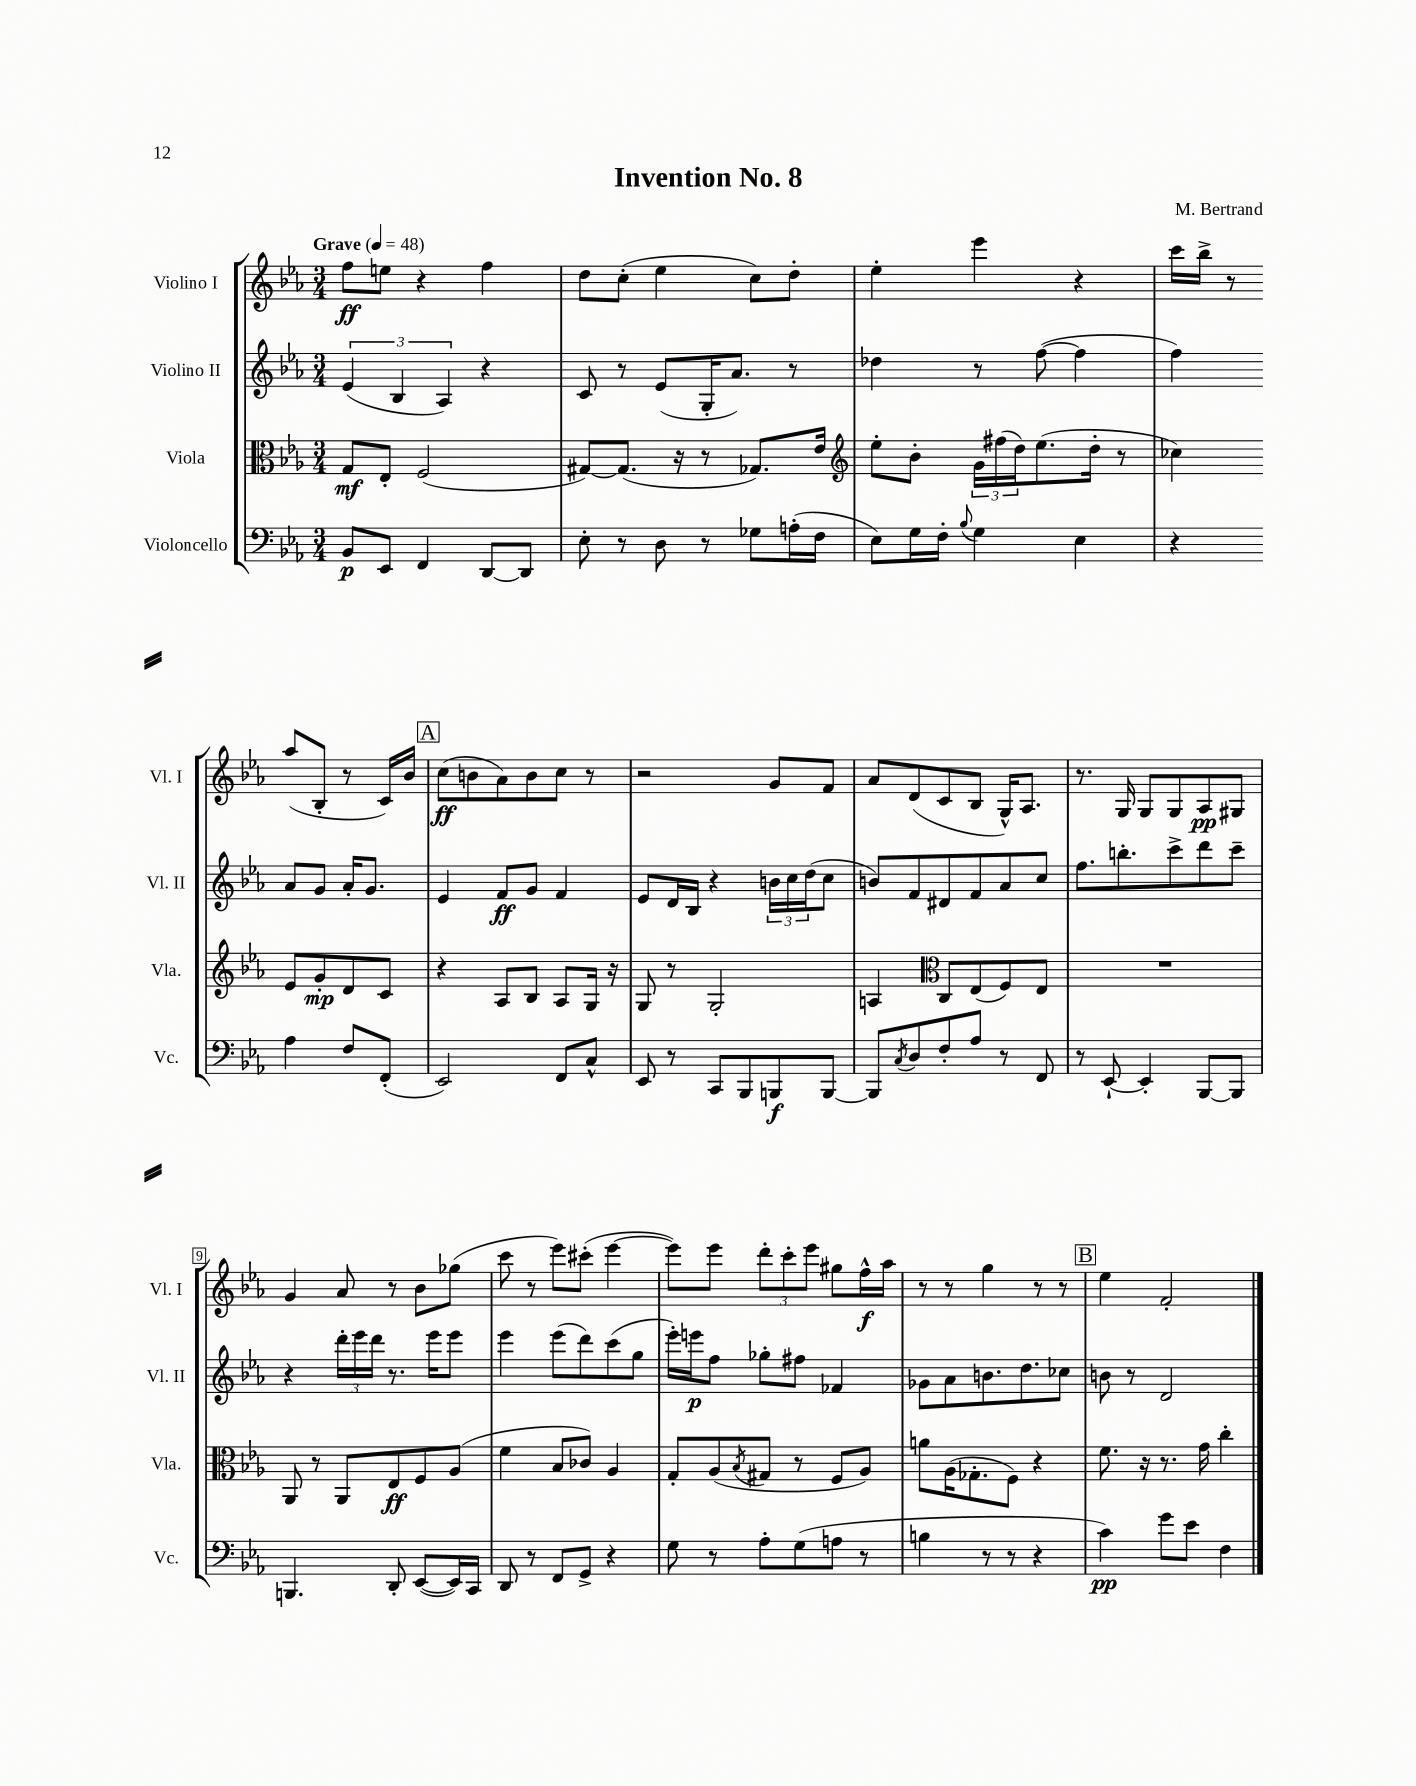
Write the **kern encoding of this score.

**kern	**dynam	**kern	**dynam	**kern	**dynam	**kern	**dynam
*part4	*part4	*part3	*part3	*part2	*part2	*part1	*part1
*staff4	*staff4	*staff3	*staff3	*staff2	*staff2	*staff1	*staff1
*I"Violoncello	*	*I"Viola	*	*I"Violino II	*	*I"Violino I	*
*I'Vc.	*	*I'Vla.	*	*I'Vl. II	*	*I'Vl. I	*
*clefF4	*	*clefC3	*	*clefG2	*	*clefG2	*
*k[b-e-a-]	*	*k[b-e-a-]	*	*k[b-e-a-]	*	*k[b-e-a-]	*
*M3/4	*	*M3/4	*	*M3/4	*	*M3/4	*
*MM48	*	*MM48	*	*MM48	*	*MM48	*
=1	=1	=1	=1	=1	=1	=1	=1
!	!	!	!	!	!	!LO:TX:a:B:t=Grave	!
8BB-/L	p	8G/L	mf	(6e-/	.	8ff\L	ff
8EE-/J	.	8E-'/J	.	.	.	8een\J	.
.	.	.	.	6B-/	.	.	.
4FF/	.	(2F/	.	.	.	4r	.
.	.	.	.	6A-/)	.	.	.
[8DD/L	.	.	.	4r	.	4ff\	.
8DD/J]	.	.	.	.	.	.	.
=2	=2	=2	=2	=2	=2	=2	=2
8E-'\	.	[8G#X/L)	.	8c/	.	8dd\L	.
8r	.	(8.G#/J]	.	8r	.	(8cc'\J	.
8D\	.	.	.	(8e-/L	.	4ee-\	.
.	.	16r	.	.	.	.	.
8r	.	8r	.	16G'/K	.	.	.
.	.	.	.	8.a-/J)	.	.	.
8G-X\L	.	8.G-X/L)	.	.	.	8cc\L)	.
(16An'\L	.	.	.	8r	.	8dd'\J	.
16F\JJ	.	16e-/Jk	.	.	.	.	.
=3	=3	=3	=3	=3	=3	=3	=3
*	*	*clefG2	*	*	*	*	*
8E-\L)	.	8ee-'\L	.	4dd-X\	.	4ee-'\	.
16G\L	.	8b-'\J	.	.	.	.	.
16F'\JJ	.	.	.	.	.	.	.
8qqB-/	.	.	.	.	.	.	.
4G\	.	24g\LL	.	8r	.	4eee-\	.
.	.	(24ff#X\	.	.	.	.	.
.	.	24dd\J)	.	.	.	.	.
.	.	(8.ee-\	.	([8ff\	.	.	.
4E-\	.	.	.	4ff\]	.	4r	.
.	.	16dd'\Jk	.	.	.	.	.
.	.	8r	.	.	.	.	.
=4	=4	=4	=4	=4	=4	=4	=4
4r	.	4cc-X\)	.	4ff\)	.	16ccc\LL	.
.	.	.	.	.	.	16bb-^\JJ	.
.	.	.	.	.	.	8r	.
4A-\	.	8e-/L	.	8a-/L	.	(8aa-/L	.
.	.	8g'/	mp	8g/J	.	8B-'/J	.
8F/L	.	8d/	.	16a-'/KL	.	8r	.
.	.	.	.	8.g/J	.	.	.
(8FF'/J	.	8c/J	.	.	.	16c/LL)	.
.	.	.	.	.	.	16b-/JJ	.
!!LO:LB:g=z
!!LO:REH:place=s1:t=A
=5	=5	=5	=5	=5	=5	=5	=5
2EE-/)	.	4r	.	4e-/	.	(8cc\L	ff
.	.	.	.	.	.	8bn\	.
.	.	8A-/L	.	8f/L	ff	8a-\)	.
.	.	8B-/J	.	8g/J	.	8b\	.
8FF/L	.	8A-/L	.	4f/	.	8cc\J	.
8C^^/J	.	16G/Jk	.	.	.	8r	.
.	.	16r	.	.	.	.	.
=6	=6	=6	=6	=6	=6	=6	=6
8EE-/	.	8G/	.	8e-/L	.	2r	.
8r	.	8r	.	16d/L	.	.	.
.	.	.	.	16B-/JJ	.	.	.
8CC/L	.	2G'/	.	4r	.	.	.
8BBB-/	.	.	.	.	.	.	.
8BBBn/	f	.	.	24bn\LL	.	8g/L	.
.	.	.	.	24cc\	.	.	.
.	.	.	.	(24dd\J	.	.	.
[8BBB/J	.	.	.	8cc\J	.	8f/J	.
=7	=7	=7	=7	=7	=7	=7	=7
8BBB/L]	.	4An/	.	8bn/L)	.	8a-/L	.
8qC/	.	.	.	.	.	.	.
8D/	.	.	.	8f/	.	(8d/	.
*	*	*clefC3	*	*	*	*	*
8F'/	.	8C/L	.	8d#X/	.	8c/	.
8A-/J	.	(8E-/	.	8f/	.	8B-/J	.
8r	.	8F/)	.	8a-/	.	16G^^/KL)	.
.	.	.	.	.	.	8.A-/J	.
8FF/	.	8E-/J	.	8cc/J	.	.	.
=8	=8	=8	=8	=8	=8	=8	=8
8r	.	2.r	.	8.ff\L	.	8.r	.
[8EE-`/	.	.	.	.	.	.	.
.	.	.	.	8.bbn'\	.	16G/	.
4EE-'/]	.	.	.	.	.	8G/L	.
.	.	.	.	8ccc^\	.	8G/	.
[8BBB-/L	.	.	.	8ddd\	.	8A-/	pp
8BBB-/J]	.	.	.	8ccc~\J	.	8G#X/J	.
!!LO:LB:g=z
=9	=9	=9	=9	=9	=9	=9	=9
4.BBBn/	.	8AA-/	.	4r	.	4g/	.
.	.	8r	.	.	.	.	.
.	.	8AA-/L	.	24ddd'\LL	.	8a-/	.
.	.	.	.	24eee-\	.	.	.
.	.	.	.	24ddd\JJ	.	.	.
8DD'/	.	8E-/	ff	8.r	.	8r	.
([8EE-/L	.	8F/	.	.	.	8b-\L	.
.	.	.	.	16eee-\KL	.	.	.
16EE-/L])	.	(8A-/J	.	8eee-\J	.	(8gg-X\J	.
16CC/JJ	.	.	.	.	.	.	.
=10	=10	=10	=10	=10	=10	=10	=10
8DD/	.	4f\	.	4eee-\	.	8ccc\	.
8r	.	.	.	.	.	8r	.
8FF/L	.	8B-/L	.	(8eee-\L	.	8eee-\L)	.
8GG^/J	.	8c-X/J)	.	8ddd\)	.	(8ccc#X'\J	.
4r	.	4A-/	.	(8ccc\	.	[4eee-\	.
.	.	.	.	8gg\J	.	.	.
=11	=11	=11	=11	=11	=11	=11	=11
8G\	.	8G'/L	.	16eee-'\LL)	.	8eee-\L])	.
.	.	.	.	16eeen\J	p	.	.
8r	.	(8A-/	.	8ff\J	.	8eee-\J	.
.	.	8qB-/	.	.	.	.	.
8A-'\L	.	8G#X/J	.	8gg-X'\L	.	12ddd'\L	.
.	.	.	.	.	.	12ccc'\	.
(8G\	.	8r	.	8ff#X\J	.	.	.
.	.	.	.	.	.	12eee-\J	.
8An\J	.	8F/L	.	4f-X/	.	8gg#X\L	.
8r	.	8A-/J)	.	.	.	16ff^^\L	f
.	.	.	.	.	.	16aa-\JJ	.
=12	=12	=12	=12	=12	=12	=12	=12
4Bn\	.	8an\L	.	8g-X\L	.	8r	.
.	.	(16A-\K	.	8a-\	.	8r	.
.	.	8.G-X'\	.	.	.	.	.
8r	.	.	.	8.bn\	.	4gg\	.
8r	.	8F\J)	.	.	.	.	.
.	.	.	.	8.dd\	.	.	.
4r	.	4r	.	.	.	8r	.
.	.	.	.	8cc-X\J	.	8r	.
!!LO:REH:place=s1:t=B
=13	=13	=13	=13	=13	=13	=13	=13
4c\)	pp	8.f\	.	8bn\	.	4ee-\	.
.	.	.	.	8r	.	.	.
.	.	16r	.	.	.	.	.
8g\L	.	8.r	.	2d/	.	2f'/	.
8e-\J	.	.	.	.	.	.	.
.	.	16g\	.	.	.	.	.
4F\	.	4cc'\	.	.	.	.	.
==	==	==	==	==	==	==	==
*-	*-	*-	*-	*-	*-	*-	*-
